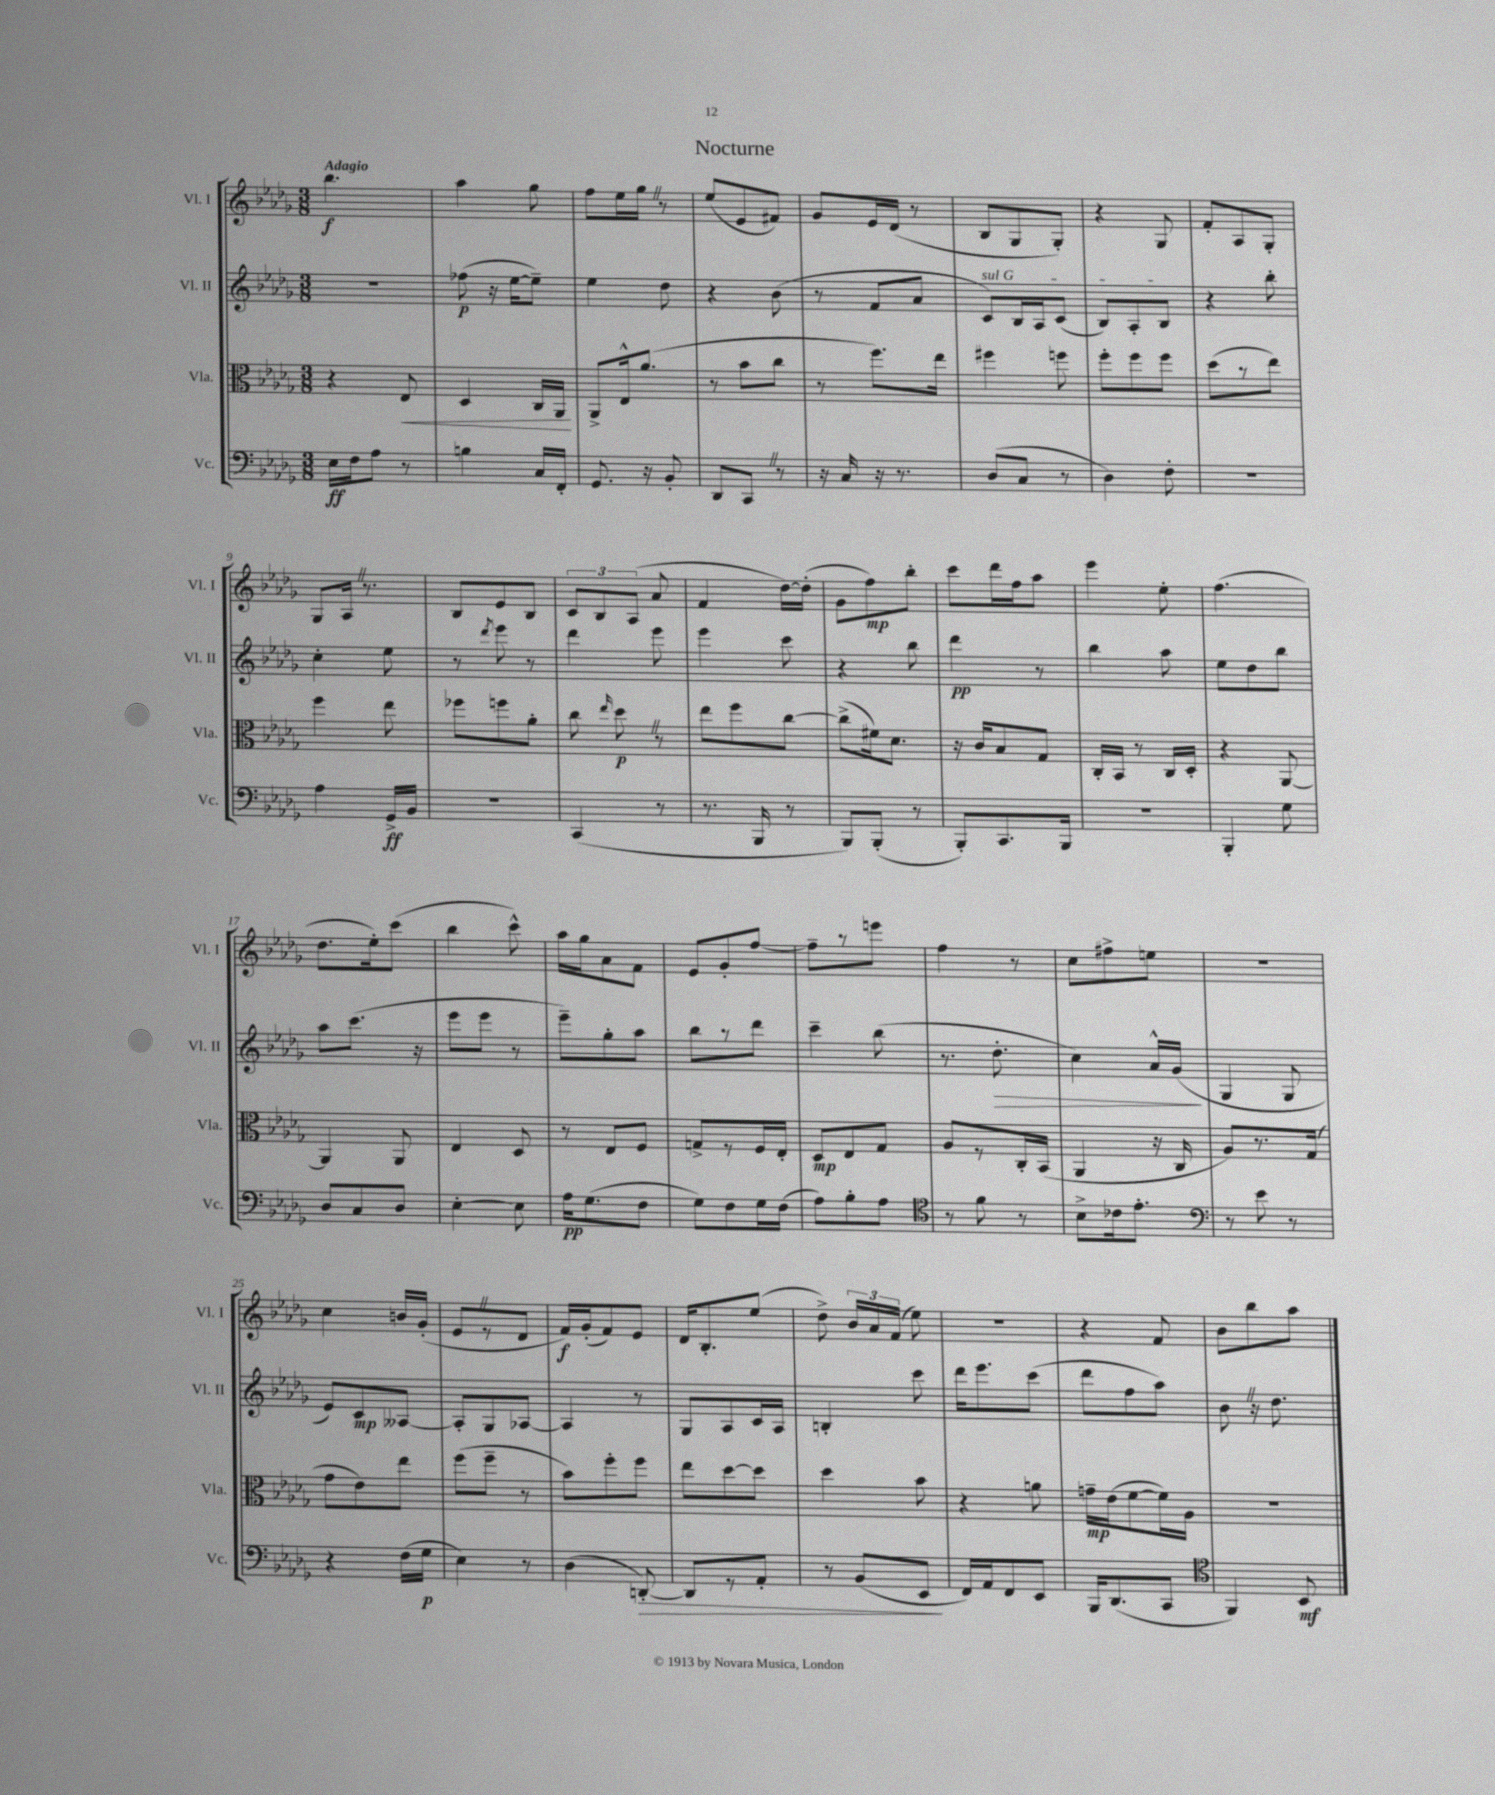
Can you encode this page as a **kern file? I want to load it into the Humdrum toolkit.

**kern	**kern	**kern	**kern
*staff4	*staff3	*staff2	*staff1
*clefF4	*clefC3	*clefG2	*clefG2
*k[b-e-a-d-g-]	*k[b-e-a-d-g-]	*k[b-e-a-d-g-]	*k[b-e-a-d-g-]
*M3/8	*M3/8	*M3/8	*M3/8
16E-	4r	4.r	4.bb-
16F	.	.	.
8A-	.	.	.
8r	8E-	.	.
=	=	=	=
4B	4D-	(8ff-	4aa-
.	.	16r	.
.	.	[16ee-	.
16C	16C	8ee-~])	8gg-
16FF'	16AA-	.	.
=	=	=	=
8.GG-	8AA-^	4ee-	8ff
.	16E-^^	.	16ee-
16r	(8.a-	.	16gg-
8BB-'	.	8dd-	8r
=	=	=	=
8DD-	8r	4r	(8ee-
8CC	8b-	.	8e-
8r	8cc	(8b-	8f#)
=	=	=	=
16r	8r	8r	8g-
16C	.	.	.
16r	8.ff)	8f	16e-
8.r	.	.	(16d-
.	.	8a-	8r
.	16ee-	.	.
=	=	=	=
(8D-	4ff#	8c)	8B-
8C	.	16B-	8G-
.	.	16A-	.
8r	8ff	(8c	8G-')
=	=	=	=
4D-)	8ff'	8B-)	4r
.	8ff	8A-'	.
8F'	8ff	8B-	8G-
=	=	=	=
4.r	(8dd-	4r	8f'
.	8r	.	8A-
.	8ee-)	8bb-'	8G-'
=	=	=	=
4A-	4ff	4cc'	8G-
.	.	.	16A-
.	.	.	8.r
16GG-^	8ee-	8ee-	.
16BB-	.	.	.
=	=	=	=
4.r	8ff-	8r	8B-
.	.	8qddd-	.
.	8ff	8eee-	8e-
.	8a-'	8r	8B-
=	=	=	=
(4CC	8cc	4ddd-	12c
.	.	.	12B-
.	16qqee-	.	.
.	8dd-	.	.
.	.	.	(12A-
8r	8r	8eee-	8a-
=	=	=	=
8.r	8ee-	4eee-	4f
.	8ff	.	.
16BBB-	.	.	.
8r	[8cc	8ccc	[16dd-)
.	.	.	(16dd-']
=	=	=	=
8BBB-)	(8cc^]	4r	8g-
(8BBB-'	16f#)	.	8ff)
.	8.d-	.	.
8r	.	8bb-	8bb-'
=	=	=	=
8BBB-')	16r	4ddd-	8ccc
.	16c	.	.
8.CC	8B-	.	16ddd-
.	.	.	16ff
.	8G-	8r	8aa-
16BBB-	.	.	.
=	=	=	=
4.r	16C'	4bb-	4eee-
.	16BB-	.	.
.	8r	.	.
.	16C	8aa-	8ee-'
.	16D-'	.	.
=	=	=	=
4BBB-'	4r	8ee-	(4.ff
.	.	8dd-	.
8G-	[8AA-	8bb-	.
=	=	=	=
8D-	4AA-]	8aa-	8.dd-
8C	.	(8.ccc	.
.	.	.	16ee-')
8D-	8AA-	.	(8ccc
.	.	16r	.
=	=	=	=
[4E-'	4E-	8eee-	4bb-
.	.	8eee-	.
8E-]	8D-	8r	8ccc^^)
=	=	=	=
16A-	8r	8eee-~)	16aa-
(8.G-	.	.	16gg-
.	8E-	8gg-'	8a-
8F	8F	8aa-	8f
=	=	=	=
8G-)	8G^	8bb-	8e-
8F	8r	8r	8g-'
16G-	16F	8ddd-	[8ff
(16F	16E-'	.	.
=	=	=	=
8A-)	8D-	4ccc~	8ff~]
8B-'	8E-	.	8r
8A-	8G-	(8bb-	8eee
=	=	=	=
*clefC4	*	*	*
8r	8A-	8.r	4ff
8f	8r	.	.
.	.	8.dd-'	.
8r	16C'	.	8r
.	(16BB-	.	.
=	=	=	=
8B-^	4AA-	4cc)	8cc
16c-	.	.	8ff#^
8.e-'	.	.	.
.	16r	16a-^^	8ee
.	16C	(16g-	.
=	=	=	=
*clefF4	*	*	*
8r	8A-)	4G-	4.r
8e-	8.r	.	.
8r	.	8G-	.
.	(16G-	.	.
=	=	=	=
4r	8g-	8e-)	4cc
.	8e-)	8c	.
(16F	8ee-	[8A--	16b
16G-	.	.	(16g-'
=	=	=	=
4E-)	(8ff	8A--']	8e-
.	8ff~	8G-	8r
8r	8r	[8A-	8d-
=	=	=	=
(4D-	8b-)	4A-]	16f)
.	.	.	(16g-'
.	8ff'	.	8f)
[8DD')	8ff	8r	8e-
=	=	=	=
8DD]	8ee-	8G-	16d-
.	.	.	8.B-'
8r	[8dd-	8A-	.
8AA-'	8dd-]	16c	(8ee-
.	.	16A-	.
=	=	=	=
8r	4dd-	4B'	8dd-^)
(8BB-	.	.	24b-
.	.	.	24a-
.	.	.	(24f
8EE-	8b-	8ccc	8ee-)
=	=	=	=
16FF)	4r	16ddd-	4.r
16AA-	.	8.eee-	.
8FF	.	.	.
8EE-	8a	(8ccc	.
=	=	=	=
16BBB-	16g~	8ddd-	4r
(8.DD-	(16e-	.	.
.	[8f	8ff	.
8CC	16f])	8aa-)	8f
.	16A-	.	.
=	=	=	=
*clefC4	*	*	*
4FF)	4.r	8b-	8b-
.	.	16r	8bb-
.	.	8.dd-	.
8BB-	.	.	8aa-
==	==	==	==
*-	*-	*-	*-
